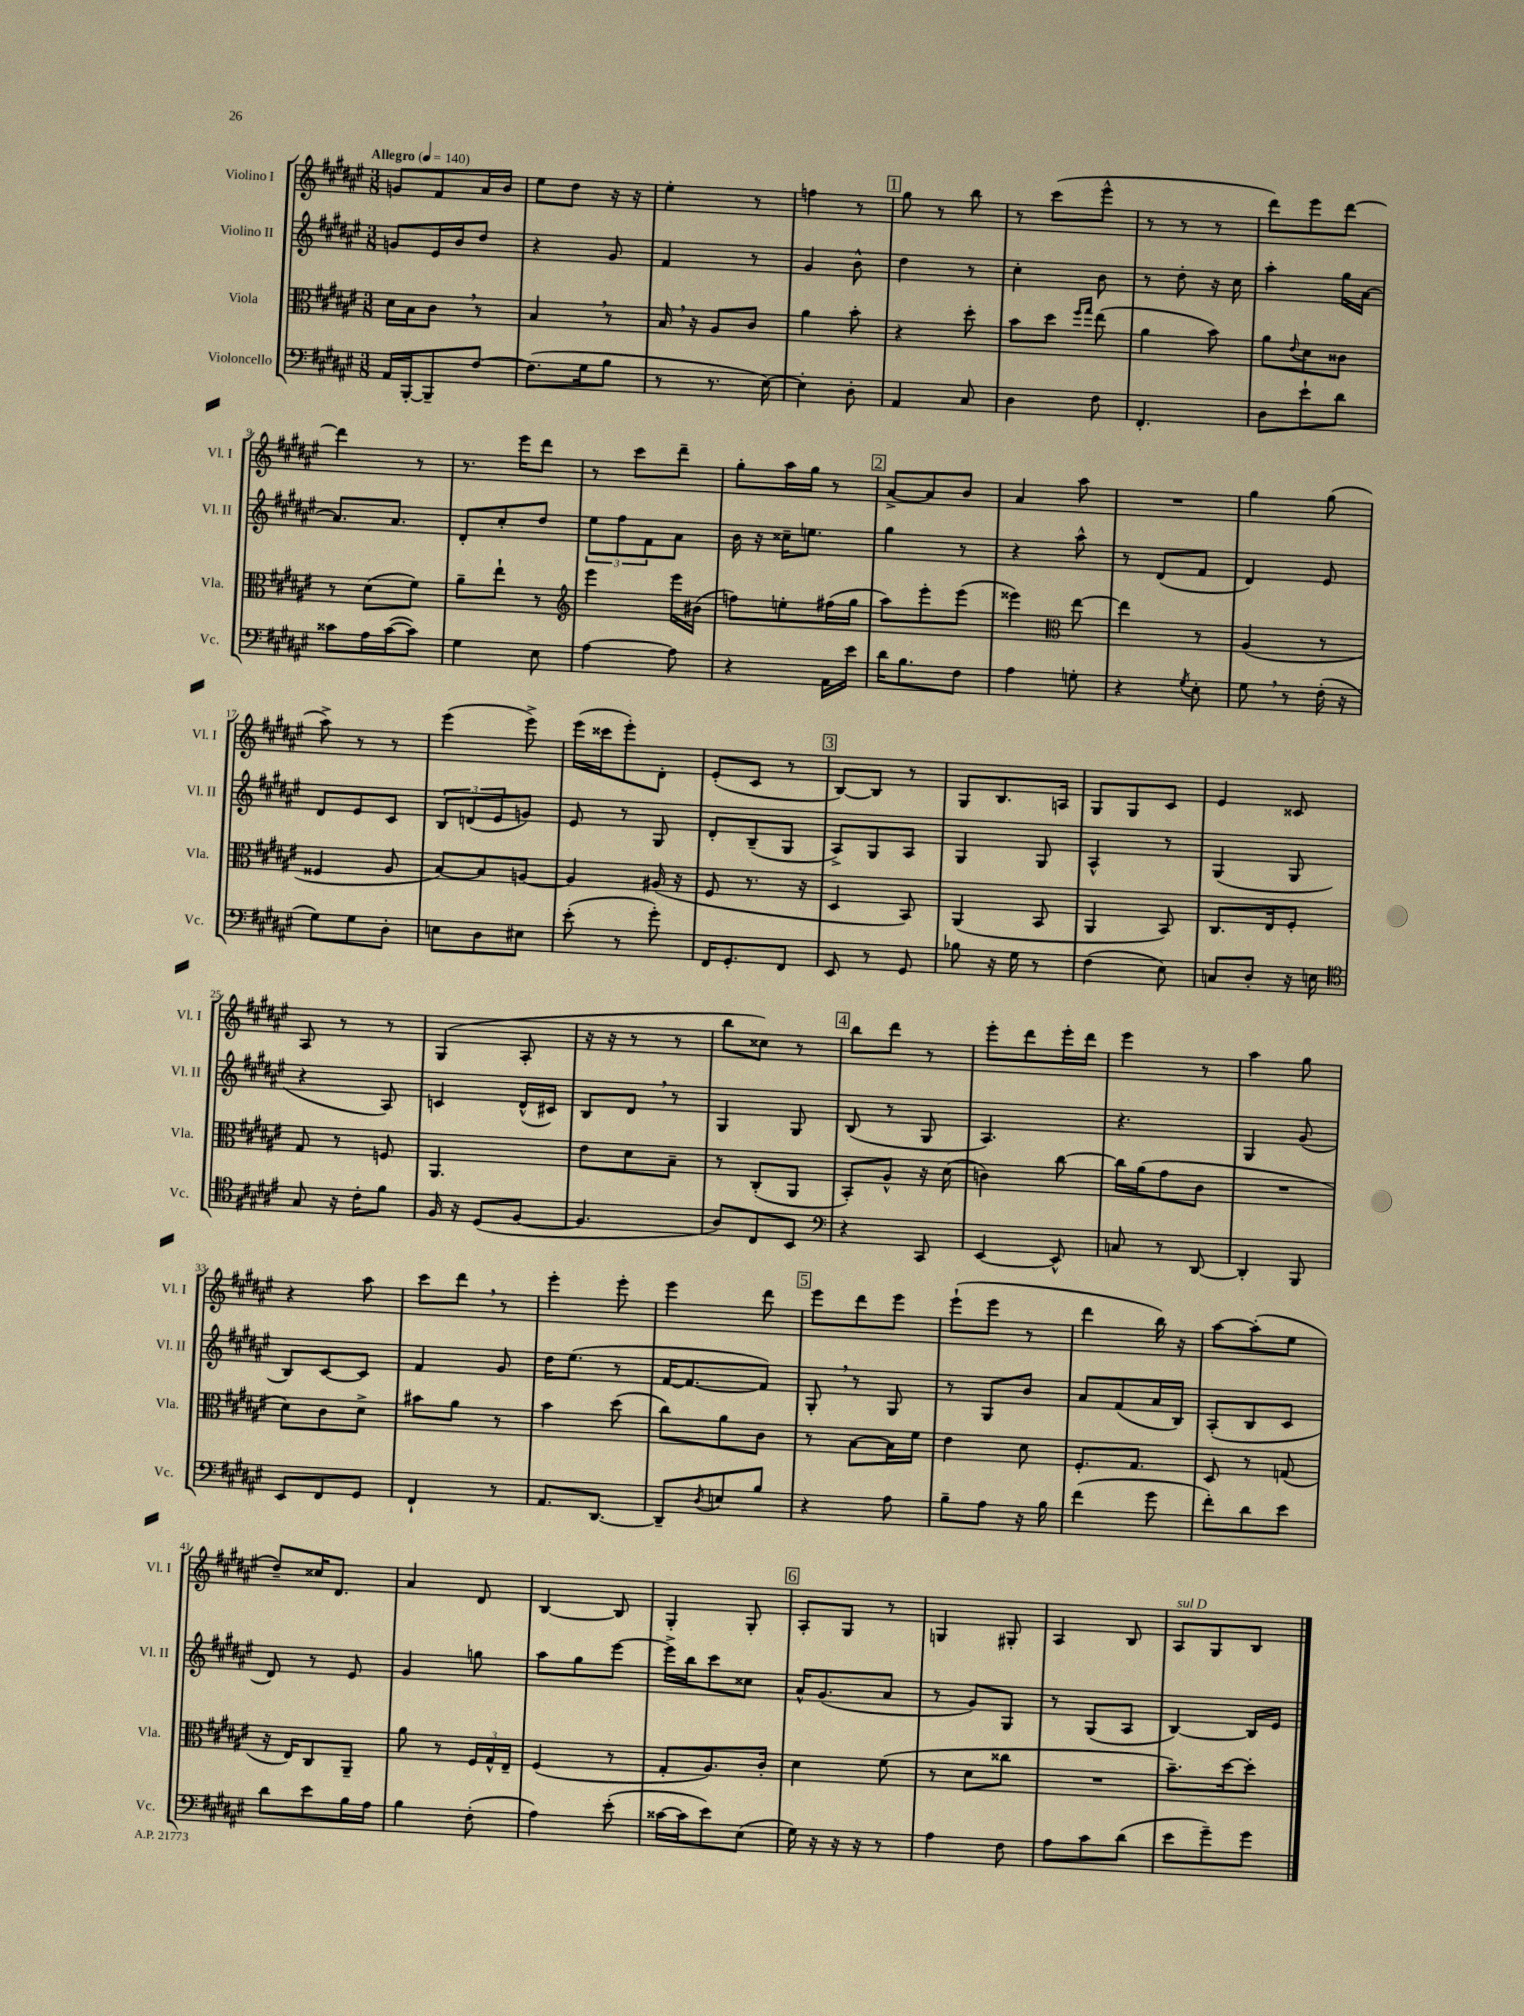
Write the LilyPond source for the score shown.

<<
\new StaffGroup <<
\new Staff = "s0" \with { instrumentName = "Violino I" shortInstrumentName = "Vl. I" } {
    \clef treble \key fis \major \numericTimeSignature \time 3/8 \tempo "Allegro" 4 = 140
    g'8 fis'8 ais'16 b'16 |
    eis''8 dis''8 r16 r16 |
    eis''4-. r8 |
    f''4 r8 |
    \mark \markup { \box "1" } gis''8 r8 b''8 |
    r8 cis'''8( eis'''8-^ |
    r8 r8 r8 |
    dis'''8) eis'''8 dis'''8~ |
    dis'''4 r8 |
    r8. eis'''16 dis'''8 |
    r8 cis'''8 dis'''8-- |
    gis''8-. ais''16 gis''16 r8 |
    \mark \markup { \box "2" } ais'8~-> ais'8 b'8 |
    ais'4 ais''8 |
    R4. |
    gis''4 gis''8( |
    ais''8->) r8 r8 |
    eis'''4( eis'''8->) |
    eis'''16( cisis'''16 eis'''8-.) dis'8-. |
    eis'8-.( cis'8 r8 |
    \mark \markup { \box "3" } b8~) b8 r8 |
    gis8 b8. a16 |
    gis8 gis8 cis'8 |
    eis'4 cisis'8 |
    ais8 r8 r8 |
    gis4( ais8-. |
    r16 r16 r8 r8 |
    b''8 cisis''8) r8 |
    \mark \markup { \box "4" } b''8 dis'''8 r8 |
    eis'''8-. dis'''8 eis'''16-. dis'''16 |
    eis'''4 r8 |
    ais''4 gis''8 |
    r4 ais''8 |
    cis'''8 dis'''8 \breathe r8 |
    eis'''4-. eis'''8-. |
    eis'''4 dis'''8 |
    \mark \markup { \box "5" } eis'''8 dis'''8 eis'''8 |
    eis'''8-!( eis'''8 r8 |
    dis'''4 b''16) r16 |
    ais''8~ ais''8-.( eis''8 |
    dis''8--) cisis''16 dis'8. |
    ais'4 dis'8 |
    b4~ b8 |
    gis4-. gis8-. |
    \mark \markup { \box "6" } ais8-. gis8 r8 |
    g4 gis8-. |
    ais4 b8 |
    ais8^\markup { \italic "sul D" } gis8 b8 \bar "|." |
}
\new Staff = "s1" \with { instrumentName = "Violino II" shortInstrumentName = "Vl. II" } {
    \clef treble \key fis \major \numericTimeSignature \time 3/8
    g'8 eis'16 b'16 dis''8 |
    r4 gis'8 |
    fis'4 r8 |
    gis'4 b'8-^ |
    \mark \markup { \box "1" } dis''4 r8 |
    cis''4-. b'8 |
    r8 dis''8-. r16 cis''16 |
    ais''4-. gis''16 ais'16~ |
    ais'8. ais'8. |
    dis'8-. cis''8-. dis''8 |
    \tuplet 3/2 { eis''8 fis''8 fis'8 } ais'8 |
    b'16 r16 cisis''16-- e''8. |
    \mark \markup { \box "2" } gis''4 r8 |
    r4 ais''8-^ |
    r8 dis'8( fis'8 |
    dis'4) eis'8 |
    dis'8 eis'8 cis'8 |
    \tuplet 3/2 { b8 d'8( eis'8 } g'8) |
    eis'8 r8 gis8 |
    dis'8-. b8--( gis8 |
    \mark \markup { \box "3" } ais8->) gis8 ais8 |
    gis4 gis8 |
    ais4-^ r8 |
    gis4( gis8 |
    r4 ais8) |
    c'4 dis'16-^( cis'16) |
    b8 dis'8 \breathe r8 |
    gis4 gis8 |
    \mark \markup { \box "4" } b8( r8 gis8 |
    ais4.) |
    r4. |
    gis4 gis'8( |
    b8) cis'8~ cis'8 |
    fis'4 gis'8 |
    dis''16 eis''8.( r8 |
    fis'16~ fis'8.~ fis'8) |
    \mark \markup { \box "5" } gis8-. \breathe r8 gis8 |
    r8 gis8 b'8 |
    ais'8 fis'8( ais'16 b16) |
    ais8-.( b8 cis'8 |
    dis'8) r8 eis'8 |
    gis'4 g''8 |
    ais''8 gis''8 eis'''8~ |
    eis'''16-> b''16 cis'''8 cisis''8 |
    \mark \markup { \box "6" } ais'16-^ gis'8.( ais'8 |
    r8 gis'8) gis8 |
    r8 gis8( ais8 |
    b4~) b16 eis'16 \bar "|." |
}
\new Staff = "s2" \with { instrumentName = "Viola" shortInstrumentName = "Vla." } {
    \clef alto \key fis \major \numericTimeSignature \time 3/8
    dis'16 b16 cis'8 \breathe r8 |
    b4 \breathe r8 |
    b16 \breathe r16 ais8 cis'8 |
    ais'4 b'8-. |
    \mark \markup { \box "1" } r4 dis''8-. |
    b'8 dis''8 \grace { fis''16 gis''16 } eis''8( |
    ais'4 b'8) |
    ais'8 \appoggiatura { eis'8 } dis'8 cisis'8 |
    r8 dis'8( fis'8) |
    ais'8-- eis''8-! r8 |
    \clef treble eis'''4 eis'''16 bis'16( |
    f''8) e''8-. fis''16( gis''16 |
    \mark \markup { \box "2" } ais''8) eis'''8-. eis'''8( |
    eisis'''4) \clef alto eis''8~ |
    eis''4 r8 |
    ais4( r8 |
    fisis4 ais8 |
    b8~) b8 a8~ |
    a4 ais16( r16 |
    fis8 r8. r16 |
    \mark \markup { \box "3" } dis4 b,8) |
    ais,4( b,8 |
    ais,4 b,8) |
    cis8. eis16 fis8-. |
    gis8 r8 f8 |
    ais,4. |
    eis'8 dis'8 b8-- |
    r8 cis8-.( ais,8 |
    \mark \markup { \box "4" } b,8-.) ais8-^ r16 dis'16( |
    c'4) cis''8~ |
    cis''16 ais'16( gis'8 cis'8 |
    R4. |
    dis'8) cis'8 dis'8-> |
    bis'8 ais'8 r8 |
    b'4 dis''8( |
    cis''8) ais'8 cis'8 |
    \mark \markup { \box "5" } r8 b8~ b16 fis'16 |
    eis'4 dis'8 |
    fis8.-. gis8. |
    dis8 r8 g8( |
    r16 eis16) cis8 ais,8-- |
    ais'8 r8 \tuplet 3/2 { fis16 gis16-^ eis16-- } |
    fis4( r8 |
    gis8-. ais8.) cis'16-. |
    \mark \markup { \box "6" } dis'4 fis'8( |
    r8 dis'8 cisis''8 |
    R4. |
    b'8.--) dis''16~ dis''8-. \bar "|." |
}
\new Staff = "s3" \with { instrumentName = "Violoncello" shortInstrumentName = "Vc." } {
    \clef bass \key fis \major \numericTimeSignature \time 3/8
    ais,16 b,,16~-. b,,8-- fis8~ |
    fis8.( gis16 b8 |
    r8 r8. eis16~) |
    eis4-. dis8-. |
    \mark \markup { \box "1" } ais,4 cis8 |
    dis4 fis8 |
    fis,4.-. |
    dis8 eis'8-! dis'8 |
    cisis'8 ais16 cisis'16~( cisis'8) |
    gis4 eis8 |
    ais4~ ais8 |
    r4 ais,16 eis'16 |
    \mark \markup { \box "2" } dis'16 b8. fis8 |
    ais4 g8-. |
    r4 \acciaccatura { gis8 } eis8-. |
    gis8 \breathe r8 fis16-.( r16 |
    gis8) gis8 dis8-. |
    e8 dis8 eis8 |
    eis'8-.( r8 gis'8-.) |
    fis,16 gis,8.-. fis,8 |
    \mark \markup { \box "3" } eis,8 r8 gis,8 |
    bes8 r16 gis16 r8 |
    fis4( eis8) |
    c8 dis8-. r16 e16 |
    \clef tenor gis8 r16 cis'16-. fis'8 |
    fis16 r16 dis8( fis8~ |
    fis4. |
    ais8) cis8 b,8 |
    \mark \markup { \box "4" } \clef bass r4 cis,8 |
    eis,4~ eis,8-^ |
    c8 r8 dis,8~ |
    dis,4-. b,,8 |
    eis,8 fis,8 gis,8 |
    fis,4-! r8 |
    ais,8. dis,8.~ |
    dis,8-- \acciaccatura { dis8 } e8 b8 |
    \mark \markup { \box "5" } r4 ais8 |
    b8-- ais8 r16 b16 |
    fis'4( gis'8 |
    fis'8-.) dis'8 eis'8 |
    dis'8 eis'8 b16 ais16 |
    b4 fis8-.( |
    ais4) eis'8-.( |
    cisis'16~ cisis'16 eis'8) eis8( |
    \mark \markup { \box "6" } gis16) r16 r16 r16 r8 |
    ais4 fis8 |
    ais8 cis'8 dis'8( |
    eis'8 gis'8--) gis'8 \bar "|." |
}
>>
>>
